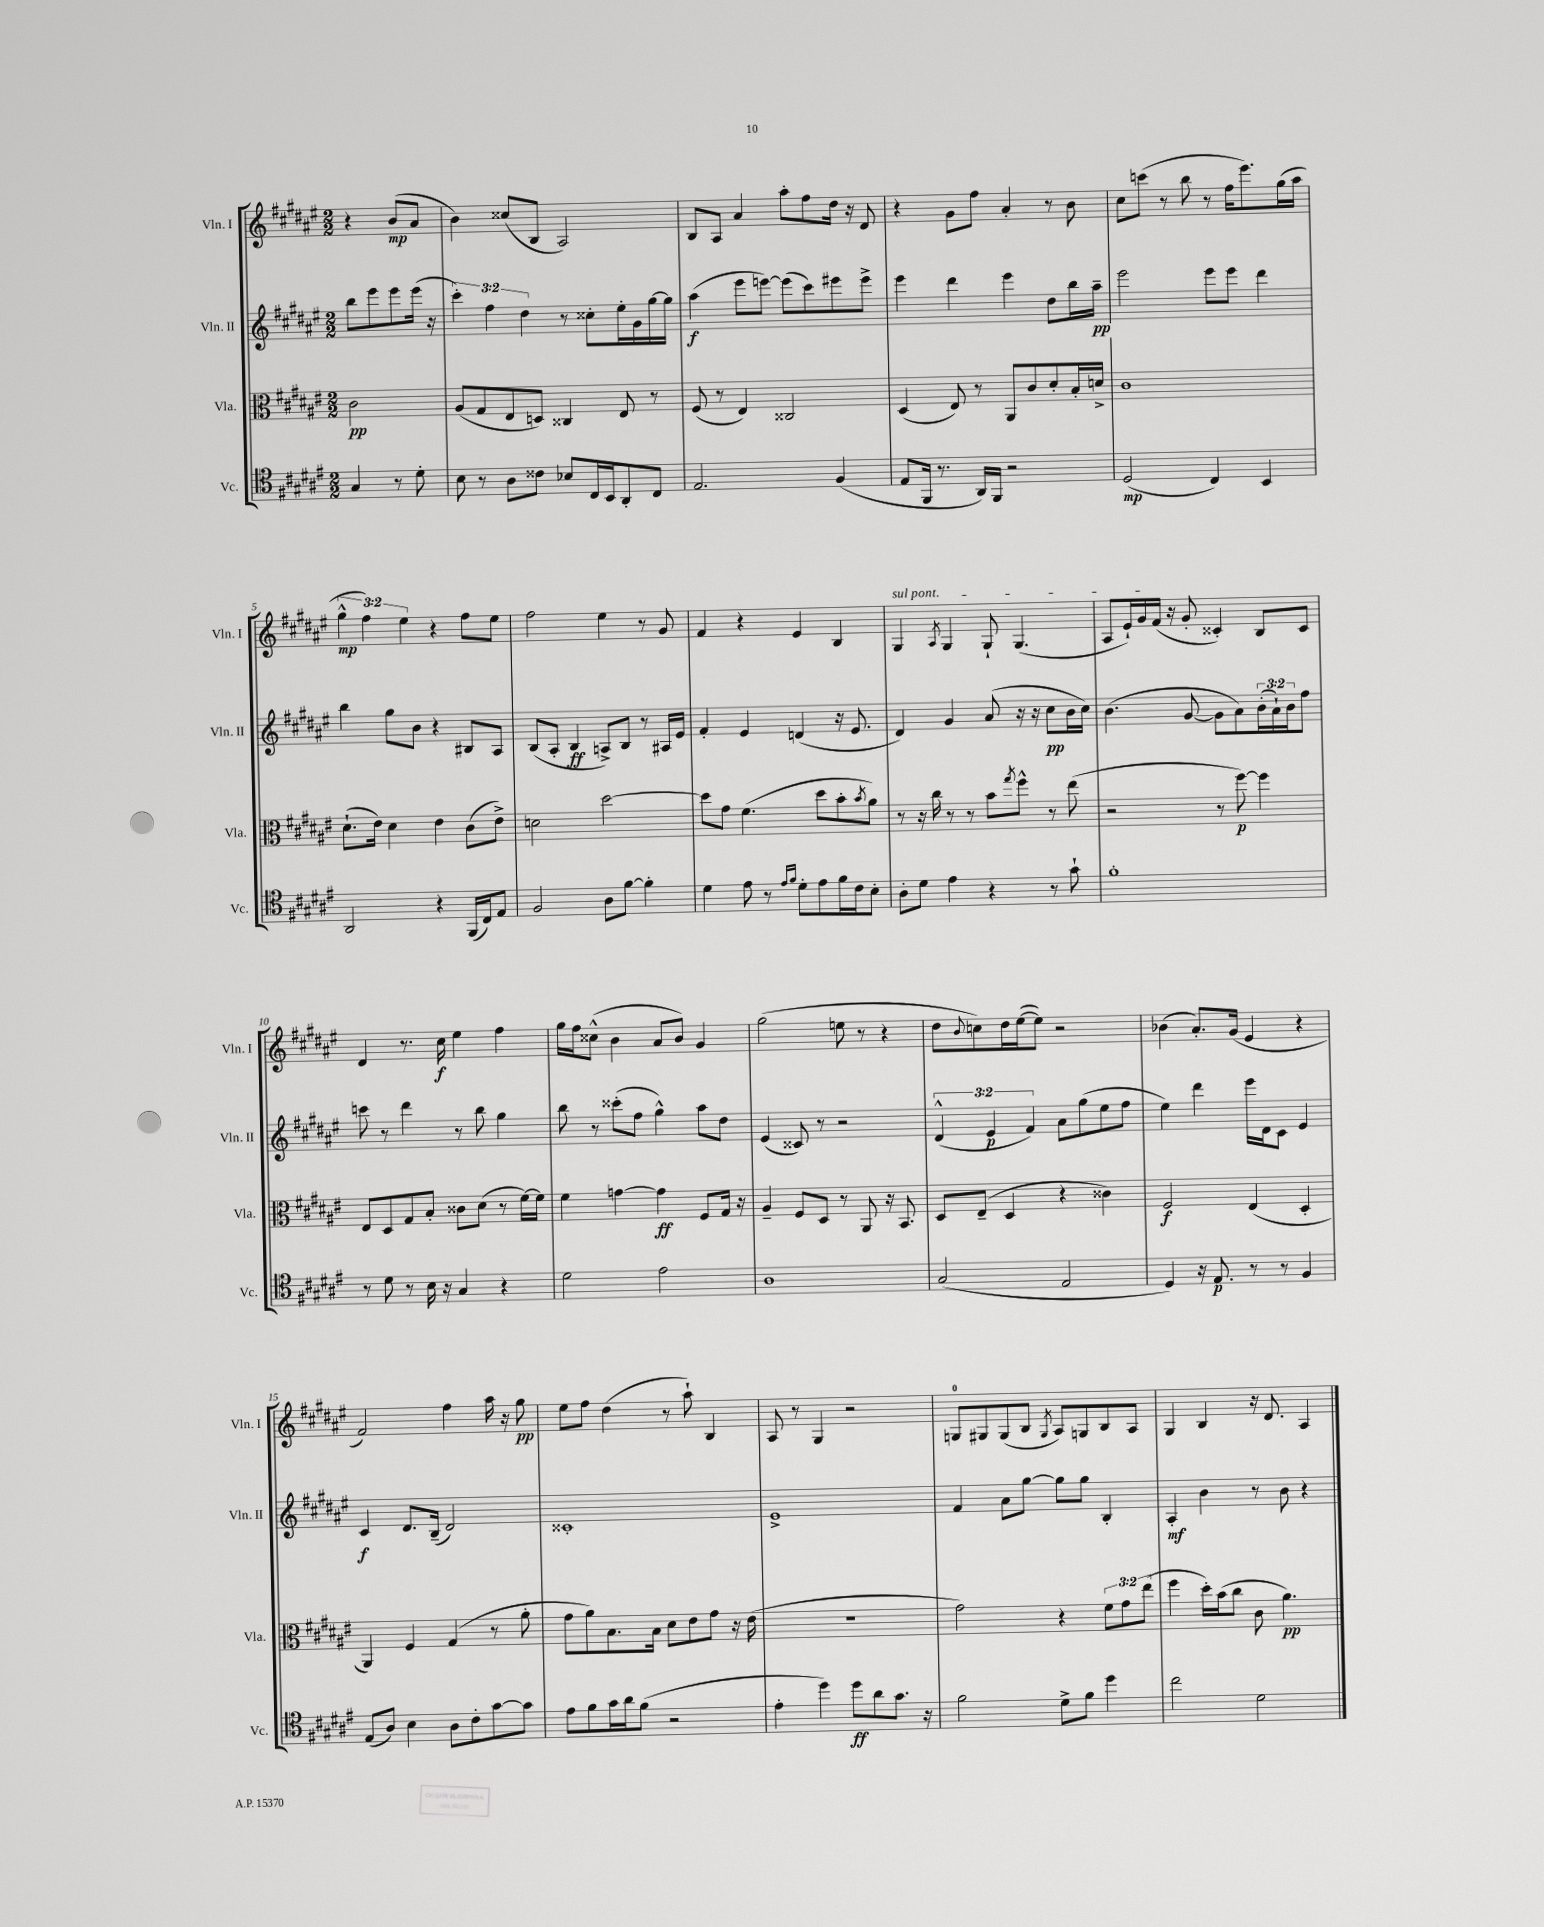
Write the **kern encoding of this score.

**kern	**kern	**kern	**kern
*staff4	*staff3	*staff2	*staff1
*clefC4	*clefC3	*clefG2	*clefG2
*k[f#c#g#d#a#e#]	*k[f#c#g#d#a#e#]	*k[f#c#g#d#a#e#]	*k[f#c#g#d#a#e#]
*M2/2	*M2/2	*M2/2	*M2/2
4G#/	2c#\	8bb\L	4r
.	.	8eee#\	.
8r	.	8eee#\	(8b/L
8d#'\	.	(16eee#\Jk	8a#/J
.	.	16r	.
=	=	=	=
8B\	(8A#/L	6ccc#'\)	4b\)
8r	8G#/	.	.
.	.	6ff#\	.
8A#\L	8E#/	.	(8cc##/L
.	.	6dd#\	.
8c##\J	8D/J)	.	8B/J
8B-/L	4C##/	8r	2A#/)
16C#/L	.	8cc##'\L	.
16BB/J	.	.	.
8AA#'/	8E#/	16ee#'\L	.
.	.	16g#\	.
8C#/J	8r	[16gg#\	.
.	.	16gg#\]JJ	.
=	=	=	=
2.E#/	(8F#/	(4aa#\	8B/L
.	8r	.	8A#/J
.	4E#/)	8eee#\L	4a#/
.	.	[8eee\J)	.
.	2C##/	(8eee\]L	8aa#'\L
.	.	8ccc#\)	8ff#\
(4F#/	.	8eee#\	16dd#\Jk
.	.	.	16r
.	.	8eee#^\J	8d#/
=	=	=	=
8E#/L	(4D#/	4eee#\	4r
16FF#/Jk	.	.	.
8.r	.	.	.
.	8E#/)	4ddd#\	8g#\L
16AA#/LL)	8r	.	8ff#\J
16FF#/JJ	.	.	.
2r	8AA#/L	4eee#\	4a#'/
.	8c#/	.	.
.	8d#'/	8dd#\L	8r
.	16B'/L	16bb\L	8b\
.	16d^/JJ	16aa#~\JJ	.
=	=	=	=
(2D#/	1c#	2eee#\	8cc#\L
.	.	.	(8ccc\J
.	.	.	8r
.	.	.	8bb\
4C#/)	.	8eee#\L	8r
.	.	8eee#\J	16ff#\LK
.	.	.	8.eee#\)
4BB/	.	4ddd#\	.
.	.	.	(16gg#\L
.	.	.	16aa#\JJ
=	=	=	=
2AA#/	(8.d#`\L	4bb\	6gg#^^\
.	.	.	6ff#\)
.	16e#\Jk)	.	.
.	4d#\	8gg#\L	.
.	.	.	6ee#\
.	.	8b\J	.
4r	4e#\	4r	4r
(16FF#/LL	(8c#\L	8B#/L	8ff#\L
16C#/J)	.	.	.
8E#/J	8e#^\J)	8A#/J	8ee#\J
=	=	=	=
2F#/	2d\	(8B/L	2ff#\
.	.	8A#'/J	.
.	.	4B/	.
8A#\L	[2dd#\	8A^/L)	4ee#\
[8f#\J	.	8B/J	.
4f#'\]	.	8r	8r
.	.	16A#/LL	8g#/
.	.	16e#/JJ	.
=	=	=	=
4d#\	8dd#\]L	4f#'/	4f#/
.	8g#\J	.	.
8e#\	(4.f#\	4e#/	4r
8r	.	.	.
16qqe#/LL	.	.	.
16qqf#/JJ	.	.	.
8d#'\L	.	(4d/	4e#/
8e#\	8dd#\L	.	.
16f#\L	8b'\	16r	4B/
16c#\J	.	8.e#/	.
.	8qb/	.	.
8B'\J	8a#\J)	.	.
=	=	=	=
8A#'\L	8r	4d#/)	4G#/
8d#\J	16r	.	.
.	16cc#\	.	.
.	.	.	8qA#/
4e#\	8r	4g#/	4G#/
.	8r	.	.
4r	8b\L	(8a#/	8G#`/
.	8qgg#/	.	.
.	8ff#^^\J	16r	(4.G#/
.	.	16r	.
8r	8r	8cc#\L	.
8g#`\	(8ee#\	16b\L	.
.	.	16cc#\JJ)	.
=	=	=	=
1f#'	2r	(4.b\	8A#/L
.	.	.	16e#`/L)
.	.	.	16g#/
.	.	.	(16f#/JJ
.	.	.	16r
.	.	[8g#/	8g#'/
.	8r	8g#\]L	4c##'/)
.	[8ff#\)	8a#\)	.
.	4ff#\]	(24b'\L	8B/L
.	.	24a#`\)	.
.	.	24b\J	.
.	.	8ff#\J	8c##/J
=	=	=	=
8r	8E#/L	8ccc\	4d#/
8d#\	8D#/	8r	.
8r	8G#/	4ddd#\	8.r
16B\	8B'/J	.	.
16r	.	.	16cc#\
4G#/	8c##\L	8r	4ee#\
.	(8d#\J	8bb\	.
4r	8r	4gg#\	4ff#\
.	[16f#\LL)	.	.
.	16f#\]JJ	.	.
=	=	=	=
2d#\	4f#\	8bb\	16gg#\LL
.	.	.	16ff#\J
.	.	8r	(8cc##^^\J
.	[4g\	(8ccc##'\L	4b\
.	.	8ff#\J	.
2e#\	4g\]	4gg#^^\)	8a#/L
.	.	.	8b/J)
.	8F#/L	8aa#\L	4g#/
.	16G#/Jk	8dd#\J	.
.	16r	.	.
=	=	=	=
1A#	4A#~/	(4e#/	(2gg#\
.	8F#/L	8c##/)	.
.	8D#/J	8r	.
.	8r	2r	8ee\
.	8AA#/	.	8r
.	16r	.	4r
.	8.BB/	.	.
=	=	=	=
(2G#/	8D#/L	(6d#^^/	8dd#\L
.	.	.	8qqb/
.	(8E#~/J	.	8cc\)
.	.	6e#/	.
.	4D#/	.	16dd#\L
.	.	.	([16ee#\J
.	.	6f#/)	.
.	.	.	8ee#\]J)
2E#/	4r	8a#\L	2r
.	.	(8gg#\	.
.	4c##\)	8ee#\	.
.	.	8ff#\J	.
=	=	=	=
4D#/)	2F#/	4ee#\)	(4b-\
16r	.	4ddd#\	8.a#'/L)
8.E#/	.	.	.
.	.	.	(16g#/Jk
8r	(4E#/	16eee#\LL	4e#/
.	.	16d#\J	.
8r	.	8c#\J	.
4F#/	4D#'/	4e#/	4r
=	=	=	=
(8E#/L	4AA#/)	4c#/	2f#/)
8A#/J)	.	.	.
4B\	4F#/	8.d#/L	.
.	.	(16B~/Jk	.
8A#\L	(4G#/	2d#/)	4ff#\
8c#'\	.	.	.
[8g#\	8r	.	16aa#\
.	.	.	16r
8g#\]J	8a#'\	.	8gg#\
=	=	=	=
8e#\L	8g#\L	1c##'	8ee#\L
8f#\	8a#\)	.	8ff#\J
16g#\L	8.B\	.	(4dd#\
16a#\J	.	.	.
(8f#\J	.	.	.
.	16B\Jk	.	.
2r	8d#\L	.	8r
.	8e#\	.	8aa#`\)
.	8g#\J	.	4B/
.	16r	.	.
.	(16e#\	.	.
=	=	=	=
4e#'\	1r	1e#^	8A#/
.	.	.	8r
4dd#\)	.	.	4G#/
8dd#\L	.	.	2r
8a#\	.	.	.
8.g#\J	.	.	.
16r	.	.	.
=	=	=	=
2f#\	2g#\)	4f#/	8G/L
.	.	.	8G#/
.	.	8a#\L	(8G#/
.	.	[8gg#\J	8B/J
.	.	.	8qG#/
8d#^\L	4r	8gg#\]L	8A#/L)
8f#\J	.	8gg#\J	8G/
4dd#\	12f#\L	4B'/	8B/
.	12g#\	.	.
.	.	.	8A#/J
.	(12ee#\J	.	.
=	=	=	=
2cc#\	4ff#\	4A#'/	4G#/
.	16dd#'\LL)	4b\	4B/
.	(16b\J	.	.
.	8cc#\J	.	.
2d#\	8c#\	8r	16r
.	.	.	8.d#/
.	4.a#\)	8b\	.
.	.	4r	4A#/
==	==	==	==
*-	*-	*-	*-
